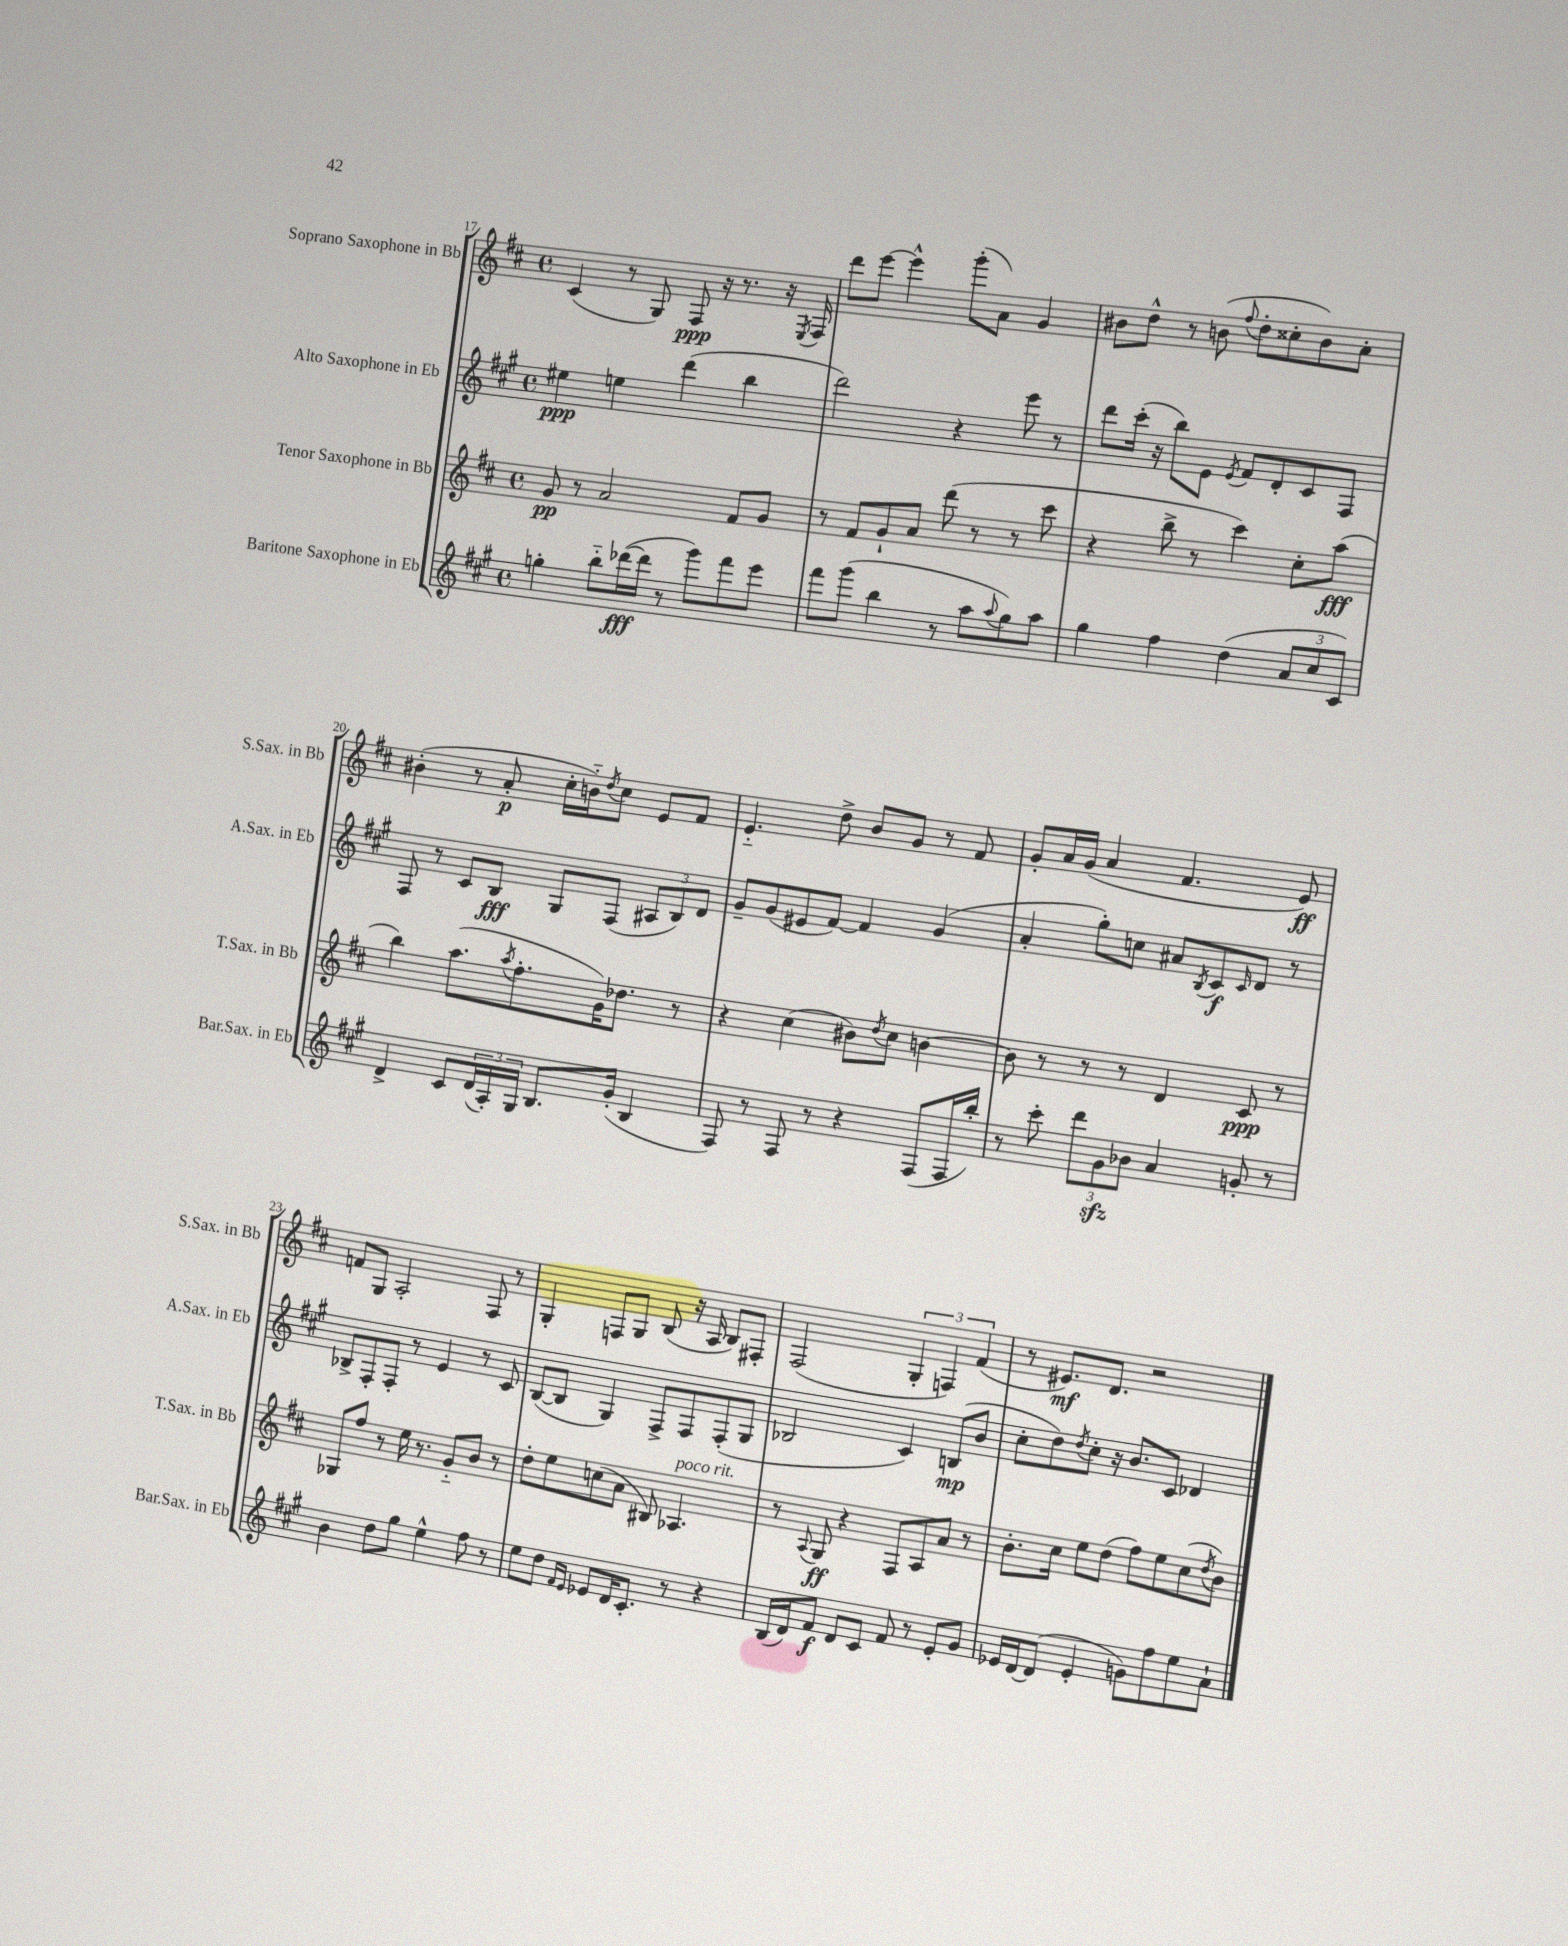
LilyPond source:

<<
\new StaffGroup <<
\new Staff = "s0" \with { instrumentName = "Soprano Saxophone in Bb" shortInstrumentName = "S.Sax. in Bb" } {
    \clef treble \key d \major \defaultTimeSignature \time 4/4
    cis'4( r8 g8) fis8\ppp r16 r8. r16 \acciaccatura { e8 } fis16 |
    d'''8 e'''8~ e'''4-^ g'''8-.( a'8) g'4 |
    bis'8 d''8-^ r8 b'8( \appoggiatura { fis''8 } d''8-. cisis''8-. b'8) a'8-. |
    bis'4-.( r8 a'8-.\p cis''16-. b'16-_) \acciaccatura { d''8 } cis''8 e'8 fis'8 |
    e'4.-_ d''8-> b'8 g'8 r8 fis'8 |
    g'8-. a'16 g'16( a'4 fis'4. e'8\ff) |
    f'8 g8 a2-. fis8 r8 |
    g4-. f8 g8 b8( r16 a16 b8) fis8-. |
    fis2( \tuplet 3/2 { g4-. f4) fis'4( } |
    r8 eis'8.\mf) d'8. r2 \bar "|." |
}
\new Staff = "s1" \with { instrumentName = "Alto Saxophone in Eb" shortInstrumentName = "A.Sax. in Eb" } {
    \clef treble \key a \major \defaultTimeSignature \time 4/4
    eis''4\ppp e''4 d'''4( b''4 |
    d'''2) r4 e'''8 r8 |
    d'''8 cis'''16-.( r16 b''8) e'8 \acciaccatura { e'8 } fis'8 d'8-. cis'8 fis8 |
    fis8 r8 cis'8 b8\fff gis8 fis8( \tuplet 3/2 { ais8 b8) d'8 } |
    gis'8-- gis'8( eis'8 fis'8~) fis'4 gis'4( |
    a'4-. gis''8-.) c''8 ais'8 \acciaccatura { b8 } cis'8\f \grace { cis'16 } d'8 r8 |
    bes8-> fis8-. fis8-. r8 e'4 r8 cis'8 |
    b8~( b8 gis4) fis8-> fis8 fis8-.( gis8 |
    bes2 cis'4) b8\mp( b'8 |
    cis''8-. d''8) \acciaccatura { d''8 } cis''8-. r16 b'8. cis'8 des'4 \bar "|." |
}
\new Staff = "s2" \with { instrumentName = "Tenor Saxophone in Bb" shortInstrumentName = "T.Sax. in Bb" } {
    \clef treble \key d \major \defaultTimeSignature \time 4/4
    g'8\pp r8 a'2 fis'8 g'8 |
    r8 fis'8 g'8-! a'8 d'''8( r8 r8 cis'''8 |
    r4 b''8-> r8 cis'''4) cis''8-. a''8\fff( |
    b''4) a''8.( \acciaccatura { a''8 } fis''8.-. g'16) des''8. r8 |
    r4 cis''4( bis'8) \acciaccatura { d''8 } cis''8 b'4~ |
    b'8 r8 r8 r8 d'4 cis'8\ppp r8 |
    ges8 fis''8 r8 e''16 r8. g'8-_ b'8 r8 |
    d''8-. e''8 c''8( a'8 bis8) aes4.^\markup { \italic "poco rit." } |
    r8 \appoggiatura { a8 } g8\ff r4 fis8 a8 a'8 r8 |
    b'8.-. cis''16 e''8 d''8( fis''8) e''8 cis''8( \acciaccatura { d''8 } b'8) \bar "|." |
}
\new Staff = "s3" \with { instrumentName = "Baritone Saxophone in Eb" shortInstrumentName = "Bar.Sax. in Eb" } {
    \clef treble \key a \major \defaultTimeSignature \time 4/4
    g''4-. b''8-_ des'''16~\fff( des'''16 r8 gis'''8) fis'''8 e'''8 |
    fis'''8 gis'''8( b''4 r8 a''8 \appoggiatura { a''8 } gis''8) a''8 |
    gis''4 fis''4 d''4( \tuplet 3/2 { a'8 cis''8 cis'8) } |
    d'4-> cis'8 \tuplet 3/2 { d'16( a16-.) gis16 } b8. gis'16-.( b4 |
    fis8) r8 fis8 r8 r4 fis8( fis16 b''16-.) |
    r8 cis'''8-. \tuplet 3/2 { d'''8 gis'8\sfz bes'8 } a'4 g'8-. r8 |
    b'4 d''8 gis''8 e''4-^ fis''8 r8 |
    e''8 d''8 \grace { fis'16 e'16 } ees'8 d'16 cis'8.-. r8 r4 |
    b16( d'16) fis'8\f d'8 cis'8 fis'8 r8 e'8-. gis'8 |
    ees'16 d'16~ d'8( ees'4-. g'8) fis''8 e''8 a'8-! \bar "|." |
}
>>
>>
\layout { \context { \Score currentBarNumber = #17 } }
